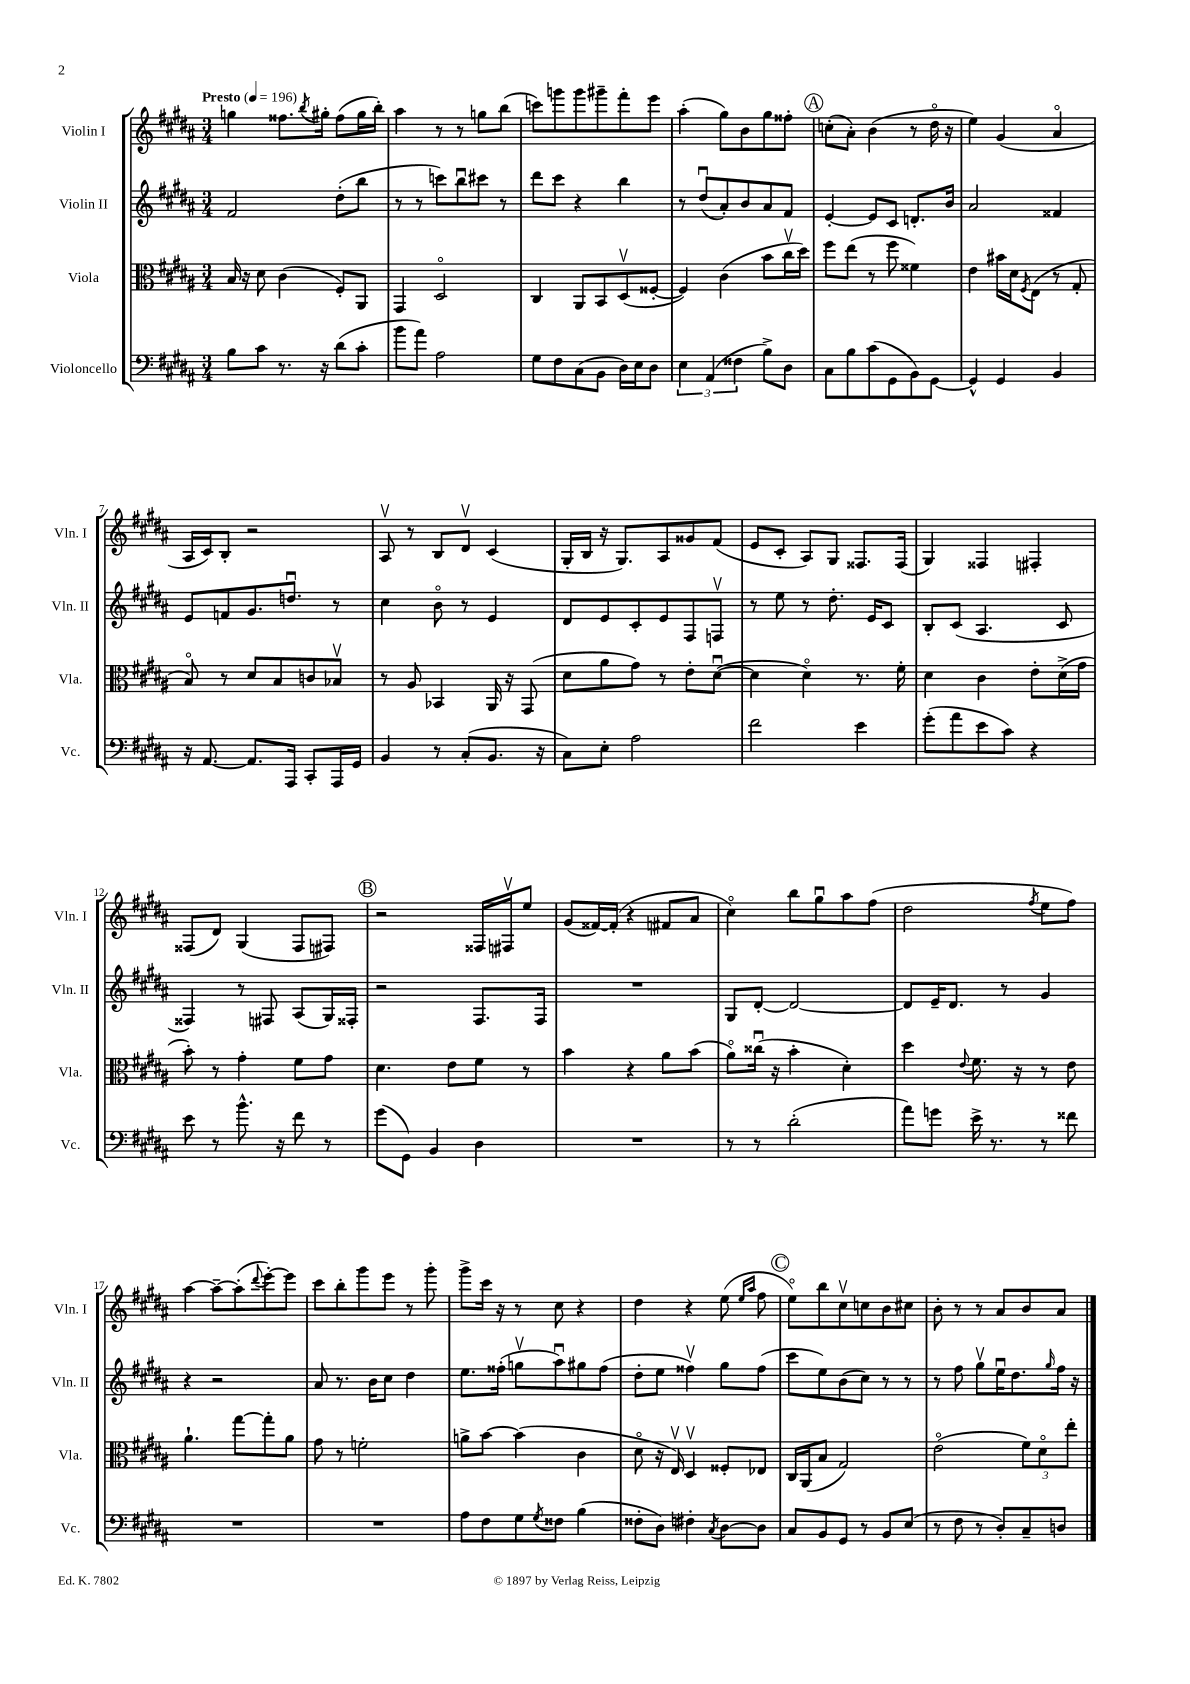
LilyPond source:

<<
\new StaffGroup <<
\new Staff = "s0" \with { instrumentName = "Violin I" shortInstrumentName = "Vln. I" } {
    \clef treble \key b \major \numericTimeSignature \time 3/4 \tempo "Presto" 4 = 196
    g''4 fisis''8. \acciaccatura { b''8 } gis''16-. fisis''8( gis''16 b''16-.) |
    ais''4 r8 r8 g''8 b''8( |
    c'''8) g'''8 g'''8 gis'''8-- fis'''8-. e'''8 |
    ais''4-.( gis''8) b'8 gis''8 fisis''8-. |
    \mark \markup { \circle "A" } c''8-.( ais'8-.) b'4( r8 dis''16\flageolet r16 |
    e''4) gis'4( ais'4\flageolet |
    ais16 cis'16) b8-. r2 |
    ais8\upbow r8 b8 dis'8\upbow cis'4( |
    gis16-. b16 r16 gis8.) ais8 gisis'8 fis'8( |
    e'8 cis'8-. ais8) gis8 fisis8. fisis16( |
    gis4) fisis4 fis4-. |
    fisis8( dis'8) gis4( fisis8 fis8) |
    \mark \markup { \circle "B" } r2 fisis16 fis16\upbow e''8 |
    gis'8( fisis'16~) fisis'16-.( r4 fis'8 ais'8 |
    cis''4\flageolet) b''8 gis''8\downbow ais''8 fis''8( |
    dis''2 \acciaccatura { fis''8 } e''8 fis''8) |
    ais''4~ ais''8~-- ais''8-.( \appoggiatura { dis'''8 } e'''8~-.) e'''8 |
    cis'''8 b''8-. gis'''8 e'''8 r8 gis'''8-. |
    gis'''8-> cis'''16 r16 r8 cis''8 r4 |
    dis''4 r4 e''8( \grace { e''16 ais''16 } fis''8 |
    \mark \markup { \circle "C" } e''8\flageolet) b''8 cis''8\upbow c''8 b'8 cis''8 |
    b'8-. r8 r8 ais'8 b'8 ais'8 \bar "|." |
}
\new Staff = "s1" \with { instrumentName = "Violin II" shortInstrumentName = "Vln. II" } {
    \clef treble \key b \major \numericTimeSignature \time 3/4
    fis'2 dis''8-.( b''8 |
    r8 r8 c'''8) b''8\downbow cis'''8 r8 |
    dis'''8 cis'''8 r4 b''4 |
    r8 dis''8\downbow( ais'8-.) b'8 ais'8 fis'8 |
    \mark \markup { \circle "A" } e'4~-. e'8 cis'8 d'8.-. b'16 |
    ais'2 fisis'4 |
    e'8 f'8 gis'8. d''8.\downbow r8 |
    cis''4 b'8\flageolet r8 e'4 |
    dis'8 e'8 cis'8-. e'8 fis8 f8\upbow |
    r8 e''8 r8 dis''8.-. e'16 cis'8 |
    b8-. cis'8( ais4. cis'8 |
    fisis4) r8 fis8 ais8( gis16) fisis16-. |
    \mark \markup { \circle "B" } r2 fis8. fis16 |
    R2. |
    gis8 dis'8~-. dis'2~ |
    dis'8 e'16-- dis'8. r8 gis'4 |
    r4 r2 |
    ais'8 r8. b'16 cis''8 dis''4 |
    e''8. fisis''16-.( g''8\upbow ais''8\downbow) gis''8 fisis''8( |
    dis''8-. e''8 fisis''4\upbow) gis''8 fisis''8( |
    \mark \markup { \circle "C" } cis'''8 e''8) b'8( cis''8) r8 r8 |
    r8 fis''8 gis''8\upbow e''16\downbow dis''8. \grace { gis''16 } fis''16 r16 \bar "|." |
}
\new Staff = "s2" \with { instrumentName = "Viola" shortInstrumentName = "Vla." } {
    \clef alto \key b \major \numericTimeSignature \time 3/4
    b16 r16 dis'8 cis'4( fis8-.) ais,8 |
    gis,4 dis2\flageolet |
    cis4 ais,8 b,8 dis8\upbow( fisis8~-. |
    fisis4) cis'4( b'8 cis''16\upbow dis''16) |
    \mark \markup { \circle "A" } fis''8 e''8( r8 fis''8 fisis'4) |
    e'4 bis'16 dis'16 \acciaccatura { fis8 } e8( r8 gis8-. |
    b8\flageolet) r8 dis'8 b8 c'8 bes8\upbow |
    r8 ais8 bes,4 ais,16 r16 gis,8( |
    dis'8 ais'8 gis'8) r8 e'8-. dis'8~\downbow( |
    dis'4 dis'4\flageolet) r8. fis'16-. |
    dis'4 cis'4 e'8-. dis'16->( gis'16 |
    b'8-.) r8 gis'4-. fis'8 gis'8 |
    \mark \markup { \circle "B" } dis'4. e'8 fis'8 r8 |
    b'4 r4 ais'8 b'8( |
    ais'8\flageolet) cisis''16\downbow( r16 b'4-. dis'4-.) |
    dis''4 \appoggiatura { e'8 } fis'8. r16 r8 e'8 |
    ais'4.-! gis''8~ gis''8-. ais'8 |
    gis'8 r8 f'2-. |
    a'8-> b'8~ b'4( cis'4 |
    dis'8\flageolet r16 e16\upbow) dis4\upbow fisis8-. ees8 |
    \mark \markup { \circle "C" } cis16 ais,16( b8 gis2) |
    e'2\flageolet( \tuplet 3/2 { fis'8) dis'8\flageolet e''8-. } \bar "|." |
}
\new Staff = "s3" \with { instrumentName = "Violoncello" shortInstrumentName = "Vc." } {
    \clef bass \key b \major \numericTimeSignature \time 3/4
    b8 cis'8 r8. r16 dis'8( cis'8-. |
    b'8 ais'8) ais2 |
    gis8 fis8 cis8( b,8 dis16) e16 dis8 |
    \tuplet 3/2 { e4 ais,4( fisis4 } b8->) dis8 |
    \mark \markup { \circle "A" } cis8 b8 cis'8( gis,8 b,8) gis,8~ |
    gis,4-^ gis,4 b,4 |
    r16 ais,8.~ ais,8. ais,,16 cis,8-. ais,,16 gis,16 |
    b,4 r8 cis8-.( b,8. r16 |
    cis8) e8-. ais2 |
    fis'2 e'4 |
    gis'8-.( ais'8 e'8 cis'8) r4 |
    e'8 r8 b'8.-^ r16 fis'8 r8 |
    \mark \markup { \circle "B" } gis'8( gis,8) b,4 dis4 |
    R2. |
    r8 r8 dis'2-.( |
    ais'8) g'8 e'16-> r8. r8 fisis'8 |
    R2. |
    R2. |
    ais8 fis8 gis8 \acciaccatura { gis8 } fisis8 b4( |
    fisis8-. dis8) fis4-. \acciaccatura { cis8 } dis8~ dis8 |
    \mark \markup { \circle "C" } cis8 b,8 gis,8 r8 b,8 e8( |
    r8 fis8 r8 dis8-.) cis8-- d8 \bar "|." |
}
>>
>>
